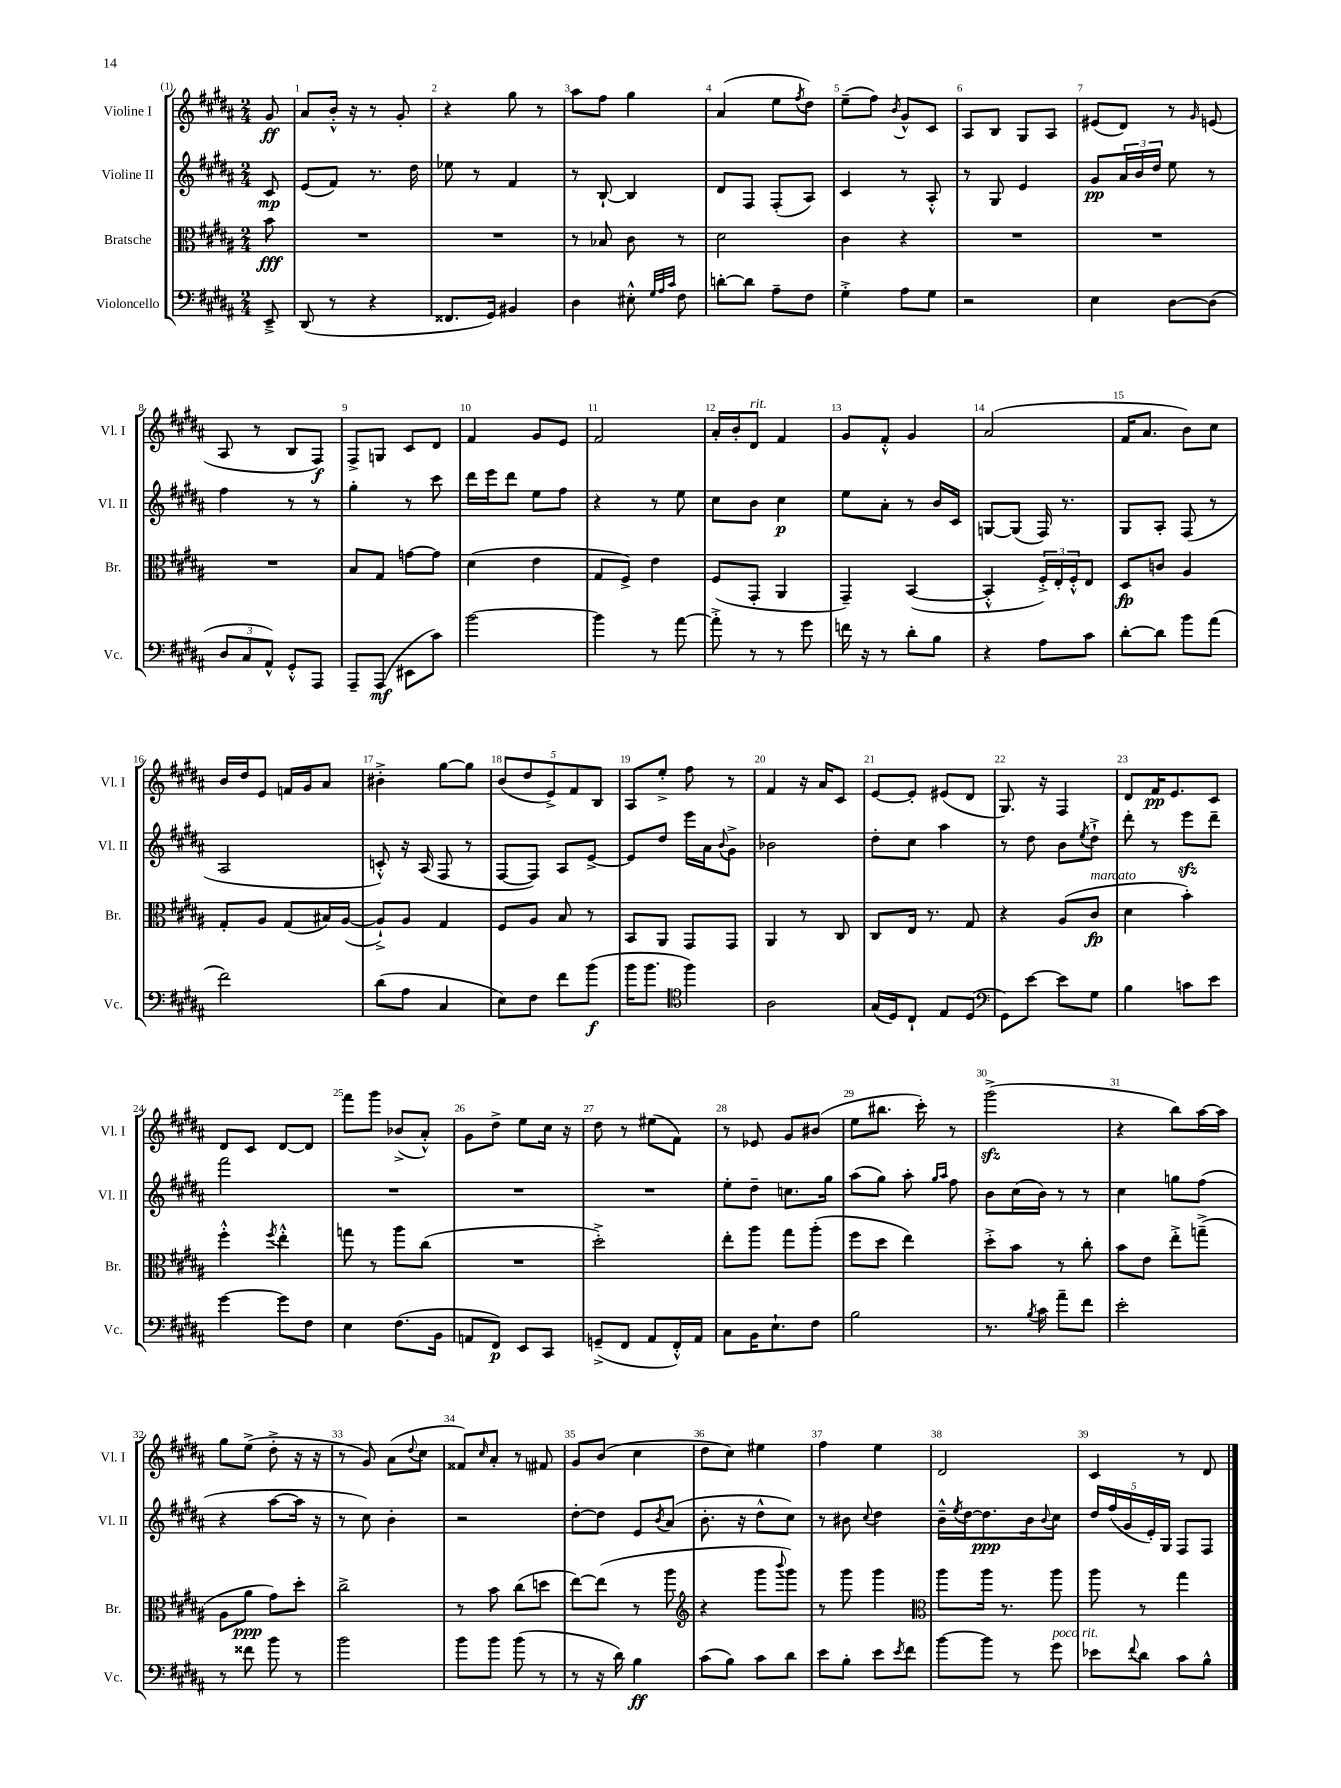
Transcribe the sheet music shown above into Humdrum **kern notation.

**kern	**dynam	**kern	**dynam	**kern	**dynam	**kern	**dynam
*part4	*part4	*part3	*part3	*part2	*part2	*part1	*part1
*staff4	*staff4	*staff3	*staff3	*staff2	*staff2	*staff1	*staff1
*I"Violoncello	*	*I"Bratsche	*	*I"Violine II	*	*I"Violine I	*
*I'Vc.	*	*I'Br.	*	*I'Vl. II	*	*I'Vl. I	*
*clefF4	*	*clefC3	*	*clefG2	*	*clefG2	*
*k[f#c#g#d#a#]	*	*k[f#c#g#d#a#]	*	*k[f#c#g#d#a#]	*	*k[f#c#g#d#a#]	*
*M2/4	*	*M2/4	*	*M2/4	*	*M2/4	*
=	=	=	=	=	=	=	=
8EE~^/	.	8b\	fff	8c#/	mp	8g#/	ff
=1	=1	=1	=1	=1	=1	=1	=1
(8DD#/	.	2r	.	(8e/L	.	8a#/L	.
8r	.	.	.	8f#/J)	.	16b'^^/Jk	.
.	.	.	.	.	.	16r	.
4r	.	.	.	8.r	.	8r	.
.	.	.	.	.	.	8g#'/	.
.	.	.	.	16dd#\	.	.	.
=2	=2	=2	=2	=2	=2	=2	=2
8.FF##X/L	.	2r	.	8ee-X\	.	4r	.
.	.	.	.	8r	.	.	.
16GG#/Jk)	.	.	.	.	.	.	.
4BB#X/	.	.	.	4f#/	.	8gg#\	.
.	.	.	.	.	.	8r	.
=3	=3	=3	=3	=3	=3	=3	=3
4D#\	.	8r	.	8r	.	8aa#\L	.
.	.	8B-X/	.	[8B`/	.	8ff#\J	.
8E#X'^^\	.	8c#\	.	4B/]	.	4gg#\	.
32qqG#/LLL	.	.	.	.	.	.	.
32qqA#/	.	.	.	.	.	.	.
32qqc#/JJJ	.	.	.	.	.	.	.
8F#\	.	8r	.	.	.	.	.
=4	=4	=4	=4	=4	=4	=4	=4
[8dn'\L	.	2d#\	.	8d#/L	.	(4a#/	.
8d\J]	.	.	.	8F#/J	.	.	.
8A#~\L	.	.	.	(8F#'/L	.	8ee\L	.
.	.	.	.	.	.	8qff#/	.
8F#\J	.	.	.	8A#/J)	.	8dd#\J)	.
=5	=5	=5	=5	=5	=5	=5	=5
4G#'^\	.	4c#\	.	4c#/	.	(8ee~\L	.
.	.	.	.	.	.	8ff#\J)	.
.	.	.	.	.	.	8qb/	.
8A#\L	.	4r	.	8r	.	8g#^^/L	.
8G#\J	.	.	.	8A#'^^/	.	8c#/J	.
=6	=6	=6	=6	=6	=6	=6	=6
2r	.	2r	.	8r	.	8A#/L	.
.	.	.	.	8G#/	.	8B/J	.
.	.	.	.	4e/	.	8G#/L	.
.	.	.	.	.	.	8A#/J	.
=7	=7	=7	=7	=7	=7	=7	=7
4E\	.	2r	.	8g#/L	pp	(8e#X/L	.
.	.	.	.	24a#/L	.	8d#/J)	.
.	.	.	.	24b/	.	.	.
.	.	.	.	24dd#/JJ	.	.	.
[8D#\L	.	.	.	8ee\	.	8r	.
.	.	.	.	.	.	16qqg#/	.
(8D#\J]	.	.	.	8r	.	(8en/	.
!!LO:LB:g=z
=8	=8	=8	=8	=8	=8	=8	=8
12D#/L	.	2r	.	4ff#\	.	8A#/	.
12C#/	.	.	.	.	.	.	.
.	.	.	.	.	.	8r	.
12AA#^^/J)	.	.	.	.	.	.	.
8GG#'^^/L	.	.	.	8r	.	8B/L	.
8AAA#/J	.	.	.	8r	.	8F#/J)	f
=9	=9	=9	=9	=9	=9	=9	=9
8AAA#~/L	.	8B/L	.	4gg#'\	.	8F#^/L	.
(8AAA#/J	mf	8G#/J	.	.	.	8Gn/J	.
8EE#X\L	.	[8gn\L	.	8r	.	8c#/L	.
8c#\J)	.	8g\J]	.	8ccc#\	.	8d#/J	.
=10	=10	=10	=10	=10	=10	=10	=10
[2b\	.	(4d#\	.	16ddd#\LL	.	4f#/	.
.	.	.	.	16eee\J	.	.	.
.	.	.	.	8ddd#\J	.	.	.
.	.	4e\	.	8ee\L	.	8g#/L	.
.	.	.	.	8ff#\J	.	8e/J	.
=11	=11	=11	=11	=11	=11	=11	=11
4b\]	.	8G#/L	.	4r	.	2f#/	.
.	.	8F#^/J)	.	.	.	.	.
8r	.	4e\	.	8r	.	.	.
[8a#\	.	.	.	8ee\	.	.	.
=12	=12	=12	=12	=12	=12	=12	=12
8a#'^\]	.	(8F#/L	.	8cc#\L	.	16a#'/LL	.
.	.	.	.	.	.	16b'/J	.
!	!	!	!	!	!	!LO:TX:a:i:t=rit.	!
8r	.	8GG#'/J	.	8b\J	.	8d#/J	.
8r	.	4AA#/	.	4cc#\	p	4f#/	.
8g#\	.	.	.	.	.	.	.
=13	=13	=13	=13	=13	=13	=13	=13
16fn\	.	4GG#~/)	.	8ee\L	.	8g#/L	.
16r	.	.	.	.	.	.	.
8r	.	.	.	8a#'\J	.	8f#'^^/J	.
8d#'\L	.	([4BB/	.	8r	.	4g#/	.
8B\J	.	.	.	16b/LL	.	.	.
.	.	.	.	16c#/JJ	.	.	.
=14	=14	=14	=14	=14	=14	=14	=14
4r	.	4BB'^^/]	.	[8Gn/L	.	(2a#/	.
.	.	.	.	(8G/J]	.	.	.
8A#\L	.	24F#'^/LL)	.	16F#/)	.	.	.
.	.	24E'/	.	.	.	.	.
.	.	.	.	8.r	.	.	.
.	.	24F#'^^/J	.	.	.	.	.
8c#\J	.	8E/J	.	.	.	.	.
=15	=15	=15	=15	=15	=15	=15	=15
[8d#'\L	.	8D#/L	fp	8G#/L	.	16f#/KL	.
.	.	.	.	.	.	8.a#/J	.
8d#\J]	.	8cn/J	.	8A#'/J	.	.	.
8b\L	.	4A#/	.	(8F#/	.	8b\L)	.
(8a#\J	.	.	.	8r	.	8cc#\J	.
!!LO:LB:g=z
=16	=16	=16	=16	=16	=16	=16	=16
2f#\)	.	8G#'/L	.	2A#/	.	16b/LL	.
.	.	.	.	.	.	16dd#/J	.
.	.	8A#/J	.	.	.	8e/J	.
.	.	(8G#/L	.	.	.	16fn/LL	.
.	.	.	.	.	.	16g#/J	.
.	.	16B#X/L)	.	.	.	8a#/J	.
.	.	([16A#/JJ	.	.	.	.	.
=17	=17	=17	=17	=17	=17	=17	=17
(8d#\L	.	8A#`^/L])	.	8cn'^^/)	.	4b#X'^\	.
8A#\J	.	8A#/J	.	16r	.	.	.
.	.	.	.	(16A#/	.	.	.
4C#/	.	4G#/	.	8F#/	.	[8gg#\L	.
.	.	.	.	8r	.	8gg#\J]	.
=18	=18	=18	=18	=18	=18	=18	=18
8E\L)	.	8F#/L	.	[8F#/L	.	(10b/L	.
.	.	.	.	.	.	10dd#/	.
8F#\J	.	8A#/J	.	8F#/J])	.	.	.
.	.	.	.	.	.	10e^/)	.
8f#\L	.	8B/	.	8A#/L	.	.	.
.	.	.	.	.	.	10f#/	.
(8b\J	f	8r	.	[8e^/J	.	.	.
.	.	.	.	.	.	10B/J	.
=19	=19	=19	=19	=19	=19	=19	=19
16b\KL	.	8BB/L	.	8e/L]	.	8A#/L	.
8.b\J	.	.	.	.	.	.	.
.	.	8AA#/J	.	8dd#/J	.	8ee'^/J	.
*clefC4	*	*	*	*	*	*	*
4ff#\)	.	8GG#/L	.	16eee\LL	.	8ff#\	.
.	.	.	.	16a#\J	.	.	.
.	.	.	.	8qqb/	.	.	.
.	.	8GG#/J	.	8g#^\J	.	8r	.
=20	=20	=20	=20	=20	=20	=20	=20
2A#\	.	4AA#/	.	2b-X\	.	4f#/	.
.	.	8r	.	.	.	16r	.
.	.	.	.	.	.	16a#/KL	.
.	.	8C#/	.	.	.	8c#/J	.
=21	=21	=21	=21	=21	=21	=21	=21
(16G#/LL	.	8C#/L	.	8dd#'\L	.	[8e/L	.
16D#/J)	.	.	.	.	.	.	.
8C#`/J	.	16E/Jk	.	8cc#\J	.	8e'/J]	.
.	.	8.r	.	.	.	.	.
8E/L	.	.	.	4aa#\	.	(8e#X/L	.
(8D#/J	.	8G#/	.	.	.	8d#/J	.
=22	=22	=22	=22	=22	=22	=22	=22
*clefF4	*	*	*	*	*	*	*
8GG#\L)	.	4r	.	8r	.	8.G#/)	.
[8e\J	.	.	.	8dd#\	.	.	.
.	.	.	.	.	.	16r	.
8e\L]	.	(8A#/L	.	8b\L	.	4F#/	.
.	.	.	.	8qee/	.	.	.
!	!	!LO:TX:a:i:t=marcato	!	!	!	!	!
8G#\J	.	8c#/J	fp	8dd#`^\J	.	.	.
=23	=23	=23	=23	=23	=23	=23	=23
4B\	.	4d#\	.	8ddd#'\	.	8d#/L	.
.	.	.	.	8r	.	16f#/K	pp
.	.	.	.	.	.	8.e/	.
8cn\L	.	4b'\)	.	8eeezz\L	.	.	.
8e\J	.	.	.	8ddd#~\J	.	8c#/J	.
!!LO:LB:g=z
=24	=24	=24	=24	=24	=24	=24	=24
[4g#\	.	4ff#'^^\	.	2fff#\	.	8d#/L	.
.	.	.	.	.	.	8c#/J	.
.	.	8qff#/	.	.	.	.	.
8g#\L]	.	4ee'^^\	.	.	.	[8d#/L	.
8F#\J	.	.	.	.	.	8d#/J]	.
=25	=25	=25	=25	=25	=25	=25	=25
4E\	.	8ggn\	.	2r	.	8fff#\L	.
.	.	8r	.	.	.	8ggg#\J	.
(8.F#\L	.	8aa#\L	.	.	.	(8b-X^/L	.
.	.	(8cc#\J	.	.	.	8a#'^^/J)	.
16BB\Jk	.	.	.	.	.	.	.
=26	=26	=26	=26	=26	=26	=26	=26
8AAn/L	.	2r	.	2r	.	8g#\L	.
8FF#/J)	p	.	.	.	.	8dd#^\J	.
8EE/L	.	.	.	.	.	8ee\L	.
8CC#/J	.	.	.	.	.	16cc#\Jk	.
.	.	.	.	.	.	16r	.
=27	=27	=27	=27	=27	=27	=27	=27
(8GGn~^/L	.	2dd#'^\)	.	2r	.	8dd#\	.
8FF#/J	.	.	.	.	.	8r	.
8AA#/L	.	.	.	.	.	(8ee#X\L	.
16FF#'^^/L)	.	.	.	.	.	8f#\J)	.
16AA#/JJ	.	.	.	.	.	.	.
=28	=28	=28	=28	=28	=28	=28	=28
8C#\L	.	8ee'\L	.	8ee'\L	.	8r	.
16BB\K	.	8aa#\J	.	8dd#~\J	.	8e-X/	.
8.E`\	.	.	.	.	.	.	.
.	.	8gg#\L	.	8.ccn\L	.	8g#/L	.
8F#\J	.	(8aa#'\J	.	.	.	(8b#X/J	.
.	.	.	.	16gg#\Jk	.	.	.
=29	=29	=29	=29	=29	=29	=29	=29
2B\	.	8ff#\L	.	(8aa#\L	.	8ee\L	.
.	.	8dd#\J	.	8gg#\J)	.	8.bb#X\J	.
.	.	4ee\)	.	8aa#'\	.	.	.
.	.	.	.	.	.	16ccc#'\)	.
.	.	.	.	16qqgg#/LL	.	.	.
.	.	.	.	16qqaa#/JJ	.	.	.
.	.	.	.	8ff#\	.	8r	.
=30	=30	=30	=30	=30	=30	=30	=30
8.r	.	8dd#'^\L	.	8b\L	.	(2ggg#zz^\	.
.	.	8b\J	.	(16cc#\L	.	.	.
8qB/	.	.	.	.	.	.	.
16c#\	.	.	.	16b\JJ)	.	.	.
8a#~\L	.	8r	.	8r	.	.	.
8f#\J	.	8cc#'\	.	8r	.	.	.
=31	=31	=31	=31	=31	=31	=31	=31
2e'\	.	8b\L	.	4cc#\	.	4r	.
.	.	8e\J	.	.	.	.	.
.	.	8ee'^\L	.	8ggn\L	.	8bb\L)	.
.	.	(8ggn~^\J	.	(8ff#\J	.	[16aa#\L	.
.	.	.	.	.	.	16aa#\JJ]	.
!!LO:LB:g=z
=32	=32	=32	=32	=32	=32	=32	=32
8r	.	8A#\L	.	4r	.	8gg#\L	.
8f##X\	.	8a#\J	ppp	.	.	(8ee^\J	.
8b\	.	8g#\L)	.	[8aa#\L	.	8dd#'^\	.
8r	.	8dd#'\J	.	16aa#\Jk]	.	16r	.
.	.	.	.	16r	.	16r	.
=33	=33	=33	=33	=33	=33	=33	=33
2b\	.	2cc#^\	.	8r	.	8r	.
.	.	.	.	8cc#\)	.	8g#/)	.
.	.	.	.	4b'\	.	(8a#\L	.
.	.	.	.	.	.	8qqdd#/	.
.	.	.	.	.	.	8cc#\J	.
=34	=34	=34	=34	=34	=34	=34	=34
8b\L	.	8r	.	2r	.	8f##X/L)	.
.	.	.	.	.	.	16qqcc#/	.
8b\J	.	8b\	.	.	.	8a#'/J	.
(8b\	.	(8cc#\L	.	.	.	8r	.
8r	.	8ddn\J	.	.	.	8f#X/	.
=35	=35	=35	=35	=35	=35	=35	=35
8r	.	[8ee\L)	.	[8dd#'\L	.	8g#/L	.
16r	.	(8ee\J]	.	8dd#\J]	.	(8b/J	.
16d#\)	.	.	.	.	.	.	.
4B\	ff	8r	.	8e/L	.	4cc#\	.
.	.	.	.	8qb/	.	.	.
.	.	8aa#\	.	(8a#/J	.	.	.
=36	=36	=36	=36	=36	=36	=36	=36
*	*	*clefG2	*	*	*	*	*
(8c#\L	.	4r	.	8.b'\	.	8dd#\L	.
8B\J)	.	.	.	.	.	8cc#\J)	.
.	.	.	.	16r	.	.	.
8c#\L	.	8ggg#\L	.	8dd#^^\L	.	4ee#X\	.
.	.	8qqbbb/	.	.	.	.	.
8d#\J	.	8ggg#\J)	.	8cc#\J)	.	.	.
=37	=37	=37	=37	=37	=37	=37	=37
8e\L	.	8r	.	8r	.	4ff#\	.
8B'\J	.	8ggg#\	.	8b#X\	.	.	.
.	.	.	.	8qqcc#/	.	.	.
8e\L	.	4ggg#\	.	4dd#\	.	4ee\	.
8qe/	.	.	.	.	.	.	.
8f#\J	.	.	.	.	.	.	.
=38	=38	=38	=38	=38	=38	=38	=38
*	*	*clefC3	*	*	*	*	*
[8b\L	.	8aa#\L	.	16b~^^\LL	.	2d#/	.
.	.	.	.	8qee/	.	.	.
.	.	.	.	[16dd#\J	.	.	.
8b\J]	.	16aa#\Jk	.	8.dd#\]	ppp	.	.
.	.	8.r	.	.	.	.	.
8r	.	.	.	.	.	.	.
.	.	.	.	16b\k	.	.	.
.	.	.	.	8qqb/	.	.	.
!LO:TX:a:i:t=poco rit.	!	!	!	!	!	!	!
8g#\	.	8aa#\	.	8cc#\J	.	.	.
=39	=39	=39	=39	=39	=39	=39	=39
8e-X\L	.	8aa#\	.	20dd#/LL	.	4c#/	.
.	.	.	.	(20ff#/	.	.	.
.	.	.	.	20g#/	.	.	.
8qqf#/	.	.	.	.	.	.	.
8d#\J	.	8r	.	.	.	.	.
.	.	.	.	20e'/)	.	.	.
.	.	.	.	20G#/JJ	.	.	.
8c#\L	.	4gg#\	.	8F#/L	.	8r	.
8B^^\J	.	.	.	8F#/J	.	8d#/	.
==	==	==	==	==	==	==	==
*-	*-	*-	*-	*-	*-	*-	*-
